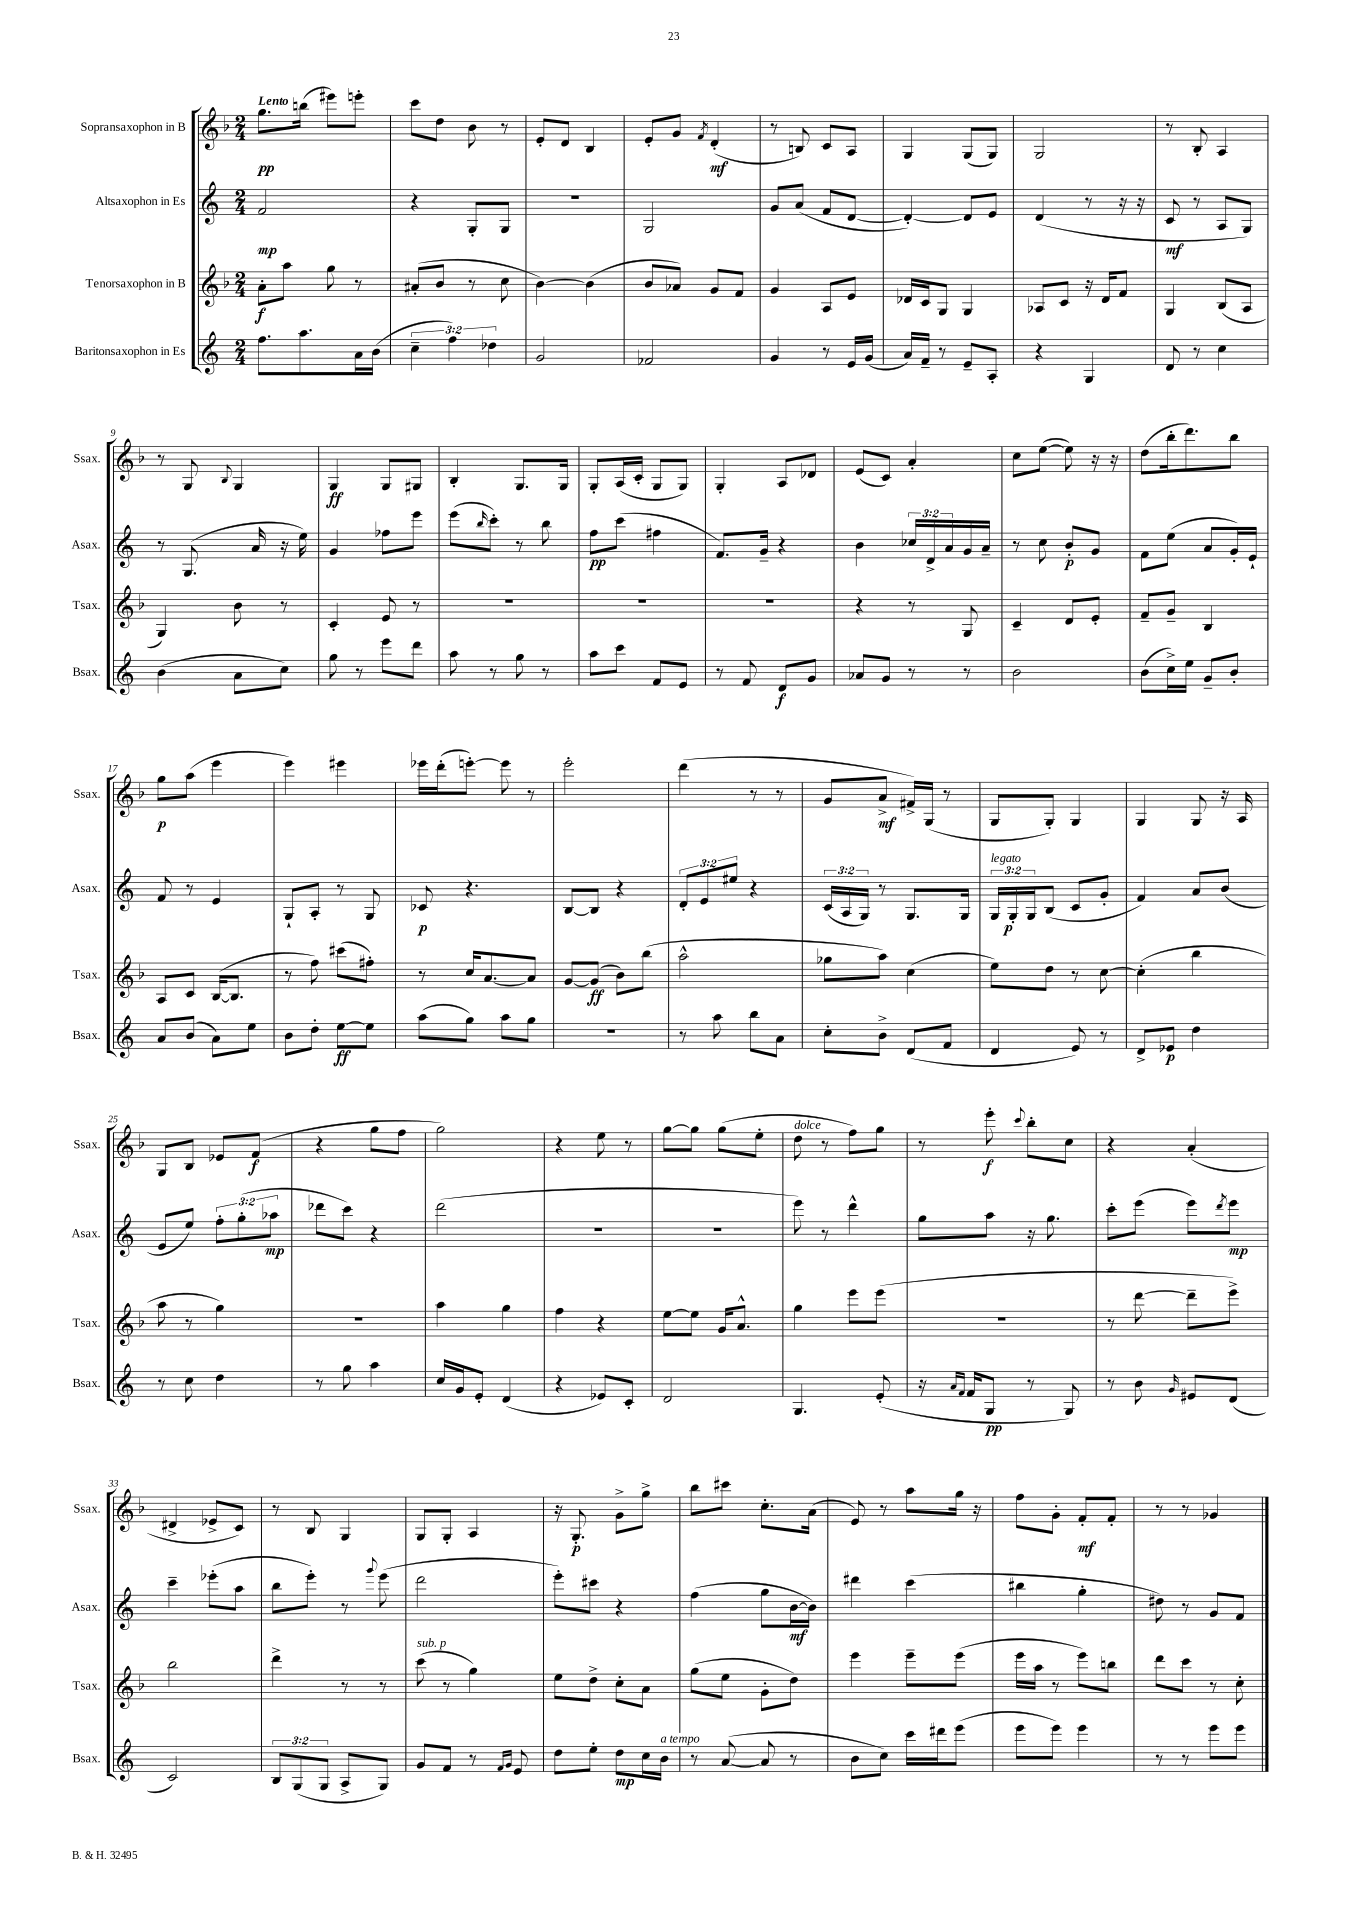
<<
\new StaffGroup <<
\new Staff = "s0" \with { instrumentName = "Sopransaxophon in B" shortInstrumentName = "Ssax." } {
    \clef treble \key f \major \numericTimeSignature \time 2/4 \tempo "Lento"
    g''8.\pp b''16( eis'''8) e'''8-. |
    c'''8 d''8 bes'8 r8 |
    e'8-. d'8 bes4 |
    e'8-. g'8 \acciaccatura { f'8 } d'4-.\mf( |
    r8 b8) c'8 a8 |
    g4 g8( g8) |
    g2 |
    r8 bes8-. a4 |
    r8 g8 \appoggiatura { bes8 } g4 |
    g4\ff g8 gis8 |
    bes4-. g8. g16 |
    g8-. a16( c'16-. g8 g8) |
    g4-. a8 des'8 |
    e'8( c'8) a'4-. |
    c''8 e''8~( e''8) r16 r16 |
    d''8( bes''16-. d'''8.) bes''8 |
    g''8\p a''8( e'''4 |
    e'''4) eis'''4 |
    ees'''16 d'''16-.( e'''8~-.) e'''8 r8 |
    e'''2-. |
    d'''4( r8 r8 |
    g'8 a'8->\mf fis'16->) g16( r8 |
    g8 g8-.) g4 |
    g4 g8 r16 a16 |
    g8 bes8 ees'8 f'8\f( |
    r4 g''8 f''8 |
    g''2) |
    r4 e''8 r8 |
    g''8~ g''8 g''8( e''8-. |
    d''8^\markup { \italic "dolce" } r8 f''8) g''8 |
    r8 e'''8-.\f \appoggiatura { c'''8 } bes''8-. c''8 |
    r4 a'4-.( |
    dis'4-> ees'8-> c'8) |
    r8 bes8 g4 |
    g8 g8-. a4 |
    r16 g8.-.\p g'8-> g''8-> |
    bes''8 cis'''8 c''8.-. a'16( |
    e'8) r8 a''8 g''16 r16 |
    f''8 g'8-. f'8-.\mf f'8-. |
    r8 r8 ges'4 \bar "|." |
}
\new Staff = "s1" \with { instrumentName = "Altsaxophon in Es" shortInstrumentName = "Asax." } {
    \clef treble \key c \major \numericTimeSignature \time 2/4 \override Staff.TupletNumber.text = #tuplet-number::calc-fraction-text
    f'2\mp |
    r4 g8-. g8 |
    r2 |
    g2 |
    g'8 a'8( f'8 d'8~ |
    d'4~-.) d'8 e'8 |
    d'4( r8 r16 r16 |
    c'8\mf r8 a8 g8) |
    r8 g8.( a'16 r16 e''16) |
    g'4 fes''8 e'''8 |
    e'''8( \grace { b''16 } c'''8-.) r8 b''8 |
    f''8\pp c'''8( fis''4 |
    f'8.) g'16-- r4 |
    b'4 \tuplet 3/2 { ces''16 d'16-> a'16 } g'16 a'16-- |
    r8 c''8 b'8-.\p g'8 |
    f'8 e''8( a'8 g'16-.) e'16-! |
    f'8 r8 e'4 |
    g8-! a8-. r8 g8 |
    ces'8\p r4. |
    b8~ b8 r4 |
    \tuplet 3/2 { d'8-. e'8 eis''8 } r4 |
    \tuplet 3/2 { c'16( a16 g16) } r8 g8. g16 |
    \tuplet 3/2 { g16^\markup { \italic "legato" } g16-.\p g16 } b8( c'8 g'8-. |
    f'4) a'8 b'8( |
    e'8 e''8) \tuplet 3/2 { f''8-. g''8-.( aes''8\mp } |
    des'''8 c'''8) r4 |
    d'''2( |
    R2 |
    R2 |
    e'''8) r8 d'''4-^ |
    g''8 a''8 r16 g''8. |
    c'''8-. e'''8( e'''8) \acciaccatura { d'''8 } e'''8\mp |
    c'''4-- ees'''8-.( a''8 |
    b''8 e'''8-.) r8 \appoggiatura { g'''8 } e'''8( |
    d'''2 |
    e'''8-.) cis'''8 r4 |
    f''4( g''8 b'16~\mf b'16) |
    dis'''4 c'''4( |
    bis''4 g''4-. |
    dis''8) r8 g'8 f'8 \bar "|." |
}
\new Staff = "s2" \with { instrumentName = "Tenorsaxophon in B" shortInstrumentName = "Tsax." } {
    \clef treble \key f \major \numericTimeSignature \time 2/4
    a'8-.\f a''8 g''8 r8 |
    ais'8-.( bes'8 r8 c''8 |
    bes'4~) bes'4( |
    bes'8 aes'8) g'8 f'8 |
    g'4 a8 e'8 |
    des'16 c'16 g8 g4 |
    aes8 c'8 r16 d'16 f'8 |
    g4 bes8( a8 |
    g4) bes'8 r8 |
    c'4-. e'8 r8 |
    R2 |
    R2 |
    R2 |
    r4 r8 g8 |
    c'4-- d'8 e'8-. |
    f'8-- g'8-- bes4 |
    a8 c'8 bes16~( bes8. |
    r8 f''8) cis'''8( fis''8-.) |
    r8 c''16 a'8.~ a'8 |
    g'8~ g'8\ff( bes'8) bes''8( |
    a''2-^ |
    ges''8 a''8) c''4( |
    e''8) d''8 r8 c''8~ |
    c''4-.( bes''4 |
    a''8 r8 g''4) |
    r2 |
    a''4 g''4 |
    f''4 r4 |
    e''8~ e''8 g'16 a'8.-^ |
    g''4 e'''8 e'''8( |
    r2 |
    r8 d'''8~ d'''8-- e'''8->) |
    bes''2 |
    d'''4-> r8 r8 |
    c'''8^\markup { \italic "sub. p" }( r8 g''4) |
    e''8 d''8-> c''8-. a'8 |
    g''8( e''8 g'8-. d''8) |
    e'''4 e'''8-- e'''8( |
    e'''16 a''16 r8 e'''8) b''8 |
    d'''8 c'''8 r8 c''8-. \bar "|." |
}
\new Staff = "s3" \with { instrumentName = "Baritonsaxophon in Es" shortInstrumentName = "Bsax." } {
    \clef treble \key c \major \numericTimeSignature \time 2/4 \override Staff.TupletNumber.text = #tuplet-number::calc-fraction-text
    f''8. a''8. a'16 b'16( |
    \tuplet 3/2 { c''4-- f''4) des''4 } |
    g'2 |
    fes'2 |
    g'4 r8 e'16 g'16( |
    a'16) f'16-- r8 e'8-- a8-. |
    r4 g4 |
    d'8 r8 c''4 |
    b'4( a'8 c''8) |
    g''8 r8 e'''8 d'''8 |
    a''8 r8 g''8 r8 |
    a''8 c'''8 f'8 e'8 |
    r8 f'8 d'8\f g'8 |
    aes'8 g'8 r8 r8 |
    b'2 |
    b'8( c''16->) e''16 g'8-- b'8-. |
    a'8 b'8( a'8) e''8 |
    b'8 d''8-. e''8~\ff e''8 |
    a''8( g''8) a''8 g''8 |
    R2 |
    r8 a''8 b''8 a'8 |
    c''8-. b'8-> d'8( f'8 |
    d'4 e'8) r8 |
    d'8-> ees'8\p d''4 |
    r8 c''8 d''4 |
    r8 g''8 a''4 |
    c''16 g'16 e'8-. d'4( |
    r4 ees'8) c'8-. |
    d'2 |
    g4. e'8-.( |
    r16 \grace { a'16 f'16 } f'16 g8\pp r8 g8) |
    r8 b'8 \grace { g'16 } eis'8 d'8( |
    c'2) |
    \tuplet 3/2 { b8 g8( g8 } a8-> g8) |
    g'8 f'8 r8 \grace { f'16 g'16 } e'8 |
    d''8 e''8-. d''8\mp c''16 b'16^\markup { \italic "a tempo" } |
    r8 a'8~( a'8 r8 |
    b'8 c''8) c'''16 dis'''16 e'''8( |
    e'''8 e'''8) e'''4 |
    r8 r8 e'''8 e'''8 \bar "|." |
}
>>
>>
